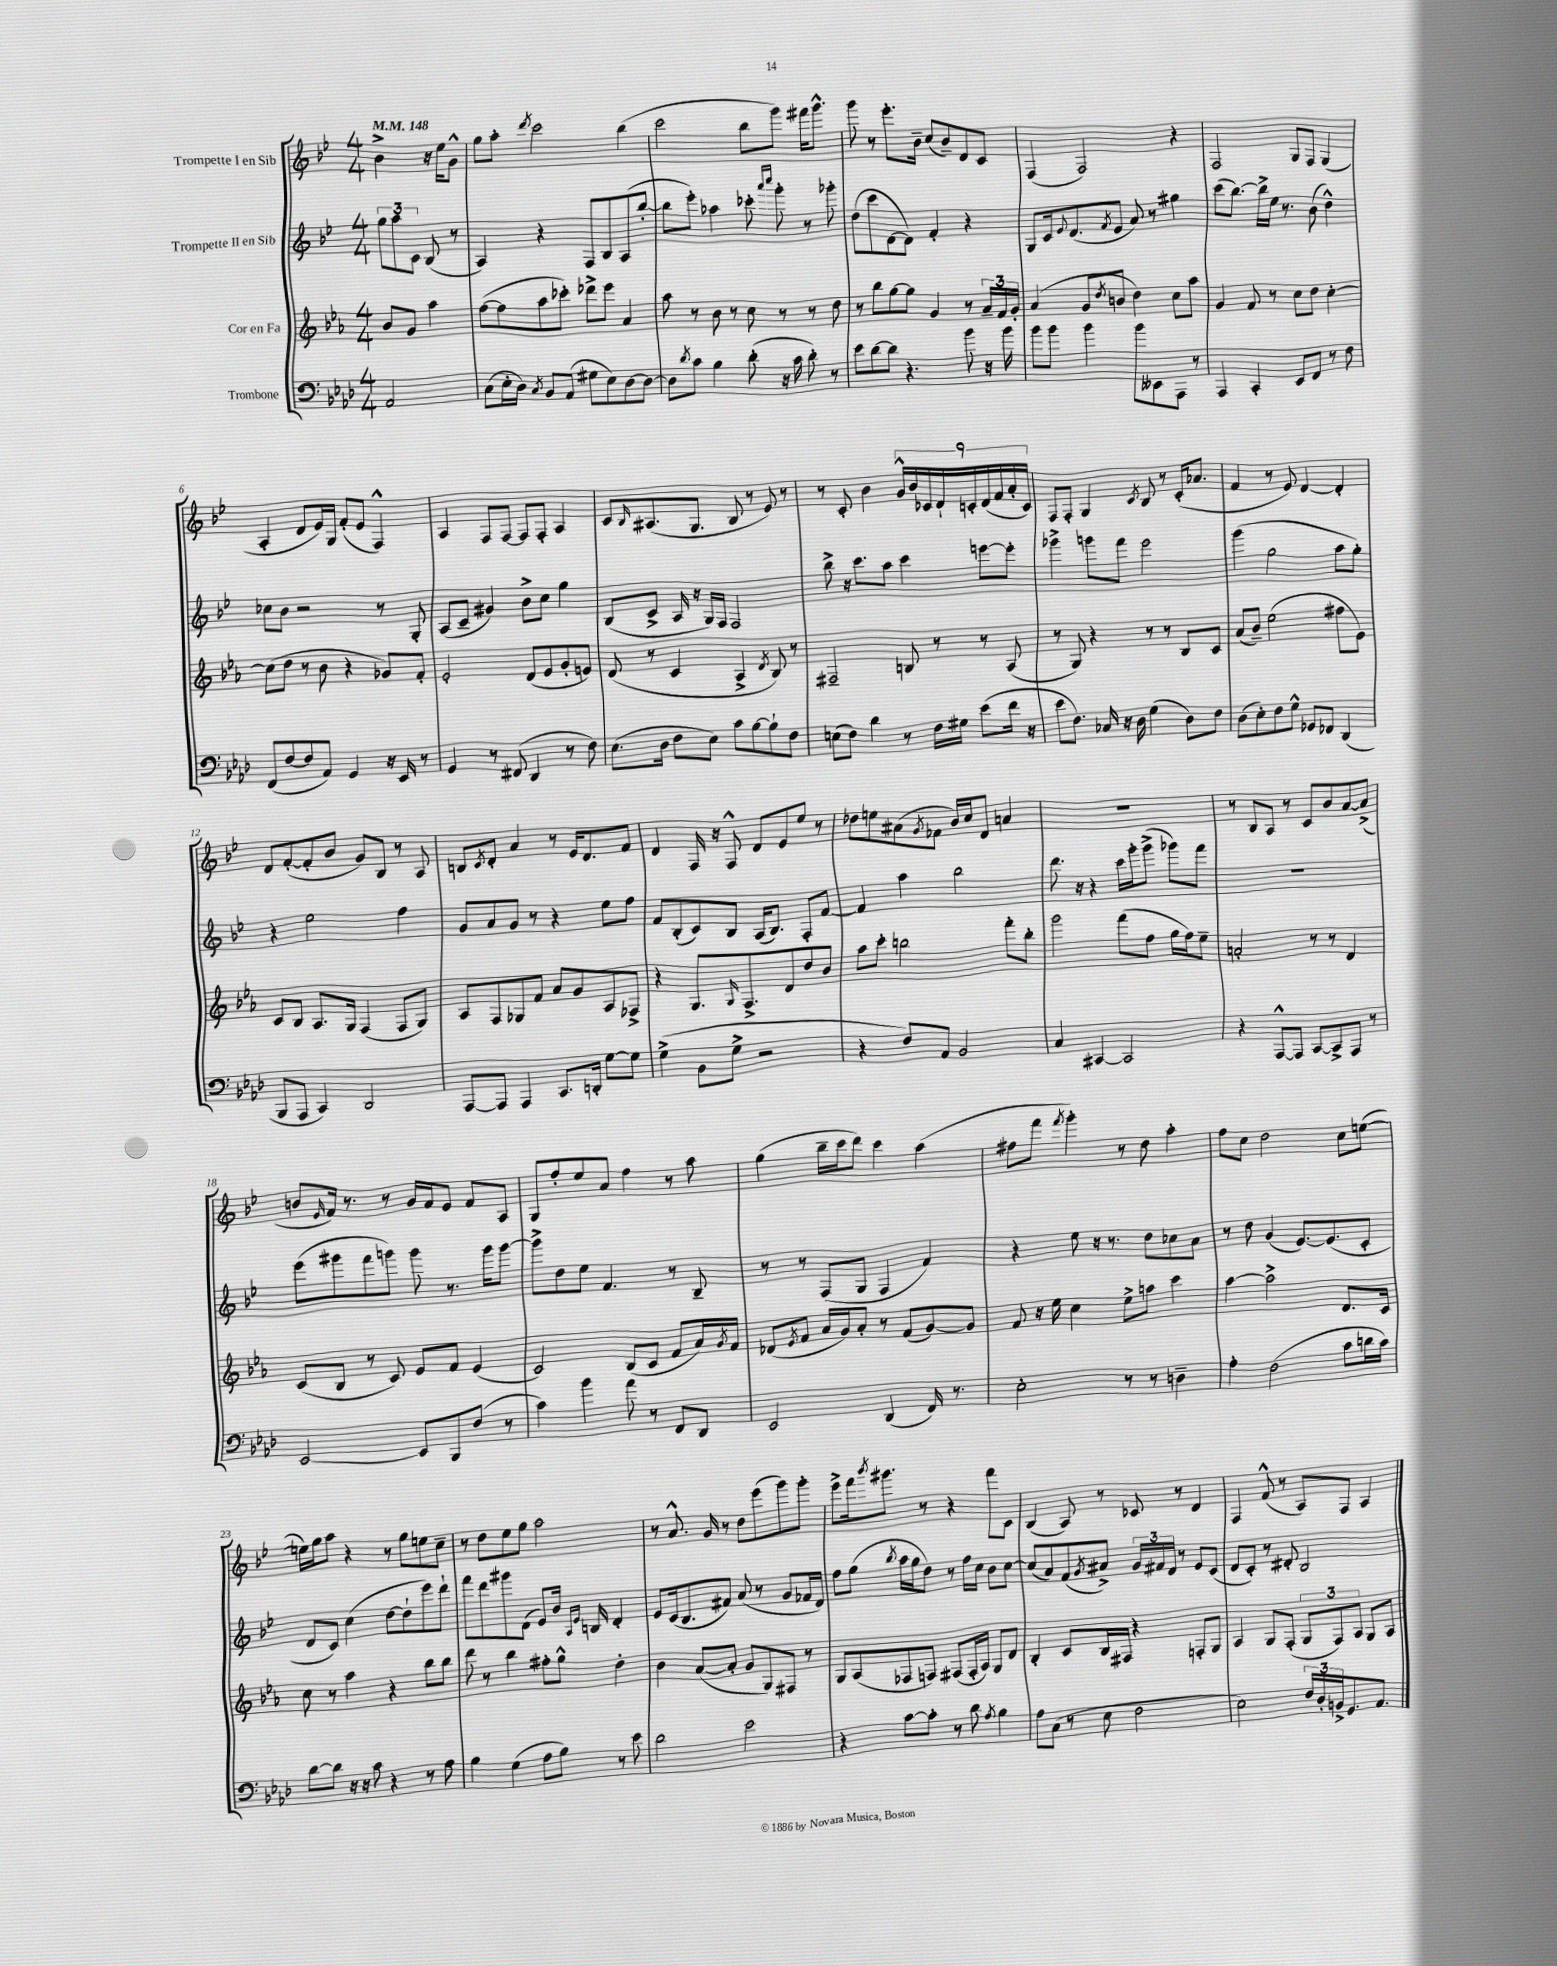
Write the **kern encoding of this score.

**kern	**kern	**kern	**kern
*staff4	*staff3	*staff2	*staff1
*clefF4	*clefG2	*clefG2	*clefG2
*k[b-e-a-d-]	*k[b-e-a-]	*k[b-e-]	*k[b-e-]
*M4/4	*M4/4	*M4/4	*M4/4
*MM148	*MM148	*MM148	*MM148
2AA-	8b-	12gg	4b-^
.	.	12aa	.
.	8g	.	.
.	.	12c	.
.	4aa-	(8B-	16r
.	.	.	16ee-
.	.	8r	8g^^
=	=	=	=
(8C	([8ff	4A)	8gg
16E-'	8ff]	.	8aa'
16D-)	.	.	.
8qC	.	.	8qddd
8BB-	8aa-	4r	2ccc
(8AA-	8ccc-')	.	.
8G#	8ddd-^	8F	.
8E-)	8eee-	8B-	.
[8D-	4a-	(8A	(4bb-
8D-_	.	[8bb-'	.
=	=	=	=
8D-]	8aa-	8bb-]	2ccc
8qd-	.	.	.
8c	8r	8eee-')	.
4B-	8b-	4aa-	.
.	8r	.	.
(8d-'	8cc	8ccc-'	8bb-
.	.	16qqaaa	.
.	.	16qqcccc	.
16r	8r	8ggg'	8ggg)
16c	.	.	.
8d-')	8r	8r	16fff#
.	.	.	8.ggg^^
8r	8dd	8ggg-'	.
=	=	=	=
8e-	8r	(8dd	8ggg
[8d-	8bb-	8ccc	8r
8d-]	[8gg	[8d	8.eee-'
4.r	8gg]	8d])	.
.	.	.	16b-~
.	4g	4f'	(8cc
.	.	.	8b-~)
8b-	8r	4r	8d
16r	24a-~	.	8c
.	24f	.	.
16b-	.	.	.
.	24g'	.	.
=	=	=	=
8b-	(4a-	8G	(4F
8b-	.	16c	.
.	.	8qqe-	.
.	.	(8.d	.
4b-	8g	.	2F)
.	8qdd	8qf	.
.	8b	8e-	.
8b-	4dd)	8a)	.
8EE--	.	8r	.
8AAA-	8cc	4gg#	4r
8r	8aa-	.	.
=	=	=	=
4AAA-	4g	(8ccc	2F
.	.	[8.bb-)	.
4CC'	8f	.	.
.	.	16bb-^]	.
.	8r	16ee-	.
.	.	8.r	.
8EE-	8cc	.	8G
8FF	8dd	(8b-	8F
8r	[4cc'	4dd^^)	(4G
8F	.	.	.
=	=	=	=
(8FF	(8cc]	8cc-	4A'
[8F	8dd	8b-	.
8F]	8r	2r	8d
8AA-)	8b-	.	16e-)
.	.	.	16G
4GG	4r	.	(8f'
.	.	.	8e-
16r	8g-)	8r	4F^^)
16EE-	.	.	.
8r	8f'	8G'	.
=	=	=	=
4GG	2e-'	(8A	4A
.	.	8c~	.
8r	.	4g#)	8F
(8FF#	.	.	[8F
4DD-	(8d	8b-^	8F]
.	8e-	8cc	8F'
8r	8g'	4gg	4A
8F)	8e)	.	.
=	=	=	=
(8.E-	(8d	(8B-	8c
.	.	.	16qqB-
.	8r	8c^	(8.A#
16D-	.	.	.
8F	4c	16A	.
.	.	16r	8.G
8E-)	.	16G)	.
.	.	16F	.
8c	4A-^	2F	8B-
[8B-	.	.	8r
.	8qd	.	.
8B-`]	8B-)	.	8e-)
8F	8r	.	8r
=	=	=	=
(8E	2F#~	8bb-^	8r
8F)	.	16r	8c'
.	.	8.ccc	.
4d-	.	.	4b-
.	.	8aa	.
8r	8B	4ccc	18g^^
.	.	.	18b-
.	.	.	18c-
16F	8r	.	.
.	.	.	18d`
16G#	.	.	.
.	.	.	18c'
(8e-	8r	[8eee	.
.	.	.	(18d
.	.	.	18f
16f	(8A-	8eee']	.
.	.	.	18a'
16r	.	.	.
.	.	.	18c)
=	=	=	=
8e-	8r	4ggg-^	8F
8.F)	8G)	.	8F'
.	4r	8ggg	4G
16C-	.	.	.
16r	.	8fff	.
16D-	.	.	.
.	.	.	8qc
(4G	8r	2eee-	8B-
.	8r	.	8r
8D-)	8B-	.	(16c'
.	.	.	8.a-
8F	8c	.	.
=	=	=	=
(8D-	(8a-	(4ggg	4f
8E-')	8b-~)	.	.
8F	(2ee-	2gg	8r
8G^^	.	.	8e-)
8GG-	.	.	[4d
8FF-	.	.	.
(4DD-	8ff#	8aa	4d']
.	8e-)	8gg')	.
=	=	=	=
8BBB-	8c	4r	8d
8AAA-	8B-	.	([8f'
4CC)	8.A-	2ee-	8f']
.	.	.	8b-
.	16G	.	.
2DD-	(4F	.	8g)
.	.	.	8B-
.	8F	4ff	8r
.	8G)	.	8A
=	=	=	=
[8AAA-	8A-	8g	8B
.	.	.	8qc
8AAA-]	8F	8a	8d'
4AAA-	8G-	8g	4a
.	8f	8r	.
8.CC	8a-	4r	8r
.	8g	.	16e-
16DD'	.	.	8.d
[8G	8A-	8ee-	.
8G]	8F-^	8ff	8f
=	=	=	=
(4G^	4r	8f	4d
.	.	(8B-'	.
8BB-	8.G	8c)	16F
.	.	.	16r
8G^	.	8B-	8F^^
.	16qqG	.	.
.	8.F^	.	.
2r	.	(16A	8d
.	.	8.B-)	.
.	8d	.	8e-
.	8dd	8F'	8ee-
.	8b-	[8f	8r
=	=	=	=
4r	8aa-	4f]	8dd-
.	8ccc'	.	8ee
8F)	2bb	4aa	(8a#
.	.	.	8qg
8AA-	.	.	8f-
2BB-	.	2bb-	16b-)
.	.	.	16cc
.	.	.	8d
.	8fff'	.	4a
.	8bb'	.	.
=	=	=	=
4C	2ggg	8.ddd	1r
.	.	16r	.
[4CC#	.	4r	.
2CC#]	(8fff	16ccc	.
.	.	16ggg'	.
.	8ff	(8ggg^	.
.	16gg	8ggg-)	.
.	16ff)	.	.
.	8ee-~	8fff	.
=	=	=	=
4r	2a'	1r	8r
.	.	.	8B-
[8AAA-^^	.	.	8A
8AAA-]	.	.	8r
[8CC	8r	.	8c
8CC^]	8r	.	8b-
8AAA-	4d	.	[8a
8r	.	.	(8a^]
=	=	=	=
[2EE-	(8c	(8eee-	8b
.	.	.	16qqe-
.	8B-	8ggg#	16f)
.	.	.	8.r
.	8r	8fff	.
.	8c)	8ggg)	8r
8EE-]	8e-	8ggg	16g
.	.	.	16f
8BBB-	8f	8.r	8e-
(8F	(4e-	.	8f
.	.	16ggg	.
8r	.	[8ggg	8A
=	=	=	=
4c)	2c)	8ggg^]	8G
.	.	8dd	8ff'
4b-	.	8ee-	8ee-
.	.	4.f	8a
8a-	(8B-	.	4ff
8r	8c	.	.
8FF	8f	8r	8r
8DD-	16a-)	8B-~	8aa
.	8qg	.	.
.	16f	.	.
=	=	=	=
2EE-	(8d-	8r	(4gg
.	8qe-	.	.
.	8f	8r	.
.	16a-	(8F	16bb-~
.	16g)	.	16ccc
.	8a-'	8G	8ddd)
(4DD-	8r	4F	4ccc
.	(8f	.	.
16FF)	[8g)	4f)	(4aa
8.r	.	.	.
.	8g]	.	.
=	=	=	=
2E-'	8f	4r	8ff#
.	16r	.	8fff
.	16ee-	.	.
.	.	.	8qfff
.	4cc	8ee-	4ggg')
.	.	16r	.
.	.	8.r	.
8r	8ee-^	.	8r
8r	8aa	8dd	8dd
4D~	4ccc	8cc-	4aa'
.	.	8a	.
=	=	=	=
4A-'	[4aa-	8r	8ff
.	.	8dd	8cc
(2F	2aa-^]	(4g	2dd
.	.	[8.e-)	.
.	.	(8.e-]	.
8c	8.d	.	8cc
16d	.	8c'	([8ee
16c)	16c	.	.
=	=	=	=
[8d-	8cc	8d	16ee])
.	.	.	16gg
8d-]	8r	8c)	8aa
16r	4aa-	(4cc	4r
16r	.	.	.
8c	.	.	.
4r	4r	[8dd	8r
.	.	8dd`]	8gg
8r	8bb-	8eee-)	8ee
8A-	8bb-	8ddd`	8cc~
=	=	=	=
4B-	8ddd	8fff	8r
.	8r	8ddd	8dd
(4G	4bb-	8ggg#	8ee-
.	.	(8d	8gg
8A-	8ff#'	8e-)	2aa
8B-)	8gg^^	16b-	.
.	.	16qqA	.
.	.	16qqe-	.
.	.	16B	.
8r	4dd'	4d'	.
8e-	.	.	.
=	=	=	=
2d-	4b-	8e-	8r
.	.	(16c	8.a^^
.	.	8.B-	.
.	([8a-	.	.
.	.	.	16g
.	8a-']	8f#)	8r
2e-	8g	(8a	8dd
.	8G)	8r	(8eee-
.	8F#	8g	8ggg)
.	8r	16f-	8ggg'
.	.	16d)	.
=	=	=	=
4r	8G	8ff	8eee-^
.	(8A-	(8gg	16fff
.	.	.	8qbbb-
.	.	.	8.ggg#
.	.	8qbb-	.
[8c	8F-	16aa	.
.	.	16gg	.
8c']	8F)	8dd)	8r
8r	(8F#	8r	4r
8d-	16F#'	16ff	.
.	16A-)	16cc	.
8qA-	.	.	.
4B-	8G	8b-	8fff
.	8d	[8cc	8c
=	=	=	=
8A-	4B-'	(8cc]	(4B-
(8C	.	8a)	.
8r	8c	(8f	8A)
.	.	8qg	.
8E-	16B-	8a#^)	8r
.	16F#	.	.
2F	4r	24g	8c-
.	.	24f#	.
.	.	24d	.
.	.	8r	8r
.	8F'	8e-	4d
.	8G	(8c	.
=	=	=	=
2E-)	4A-	8d	4F
.	.	8c')	.
.	8G	8r	(8f^^
.	(8F'	8d#'	8r
24F	12G	2B-	8A)
24D-'	.	.	.
24BB^	12F)	.	.
8.GG	.	.	8F
.	12A-	.	.
.	8G	.	4A
8.AA-	.	.	.
.	8A-	.	.
==	==	==	==
*-	*-	*-	*-
